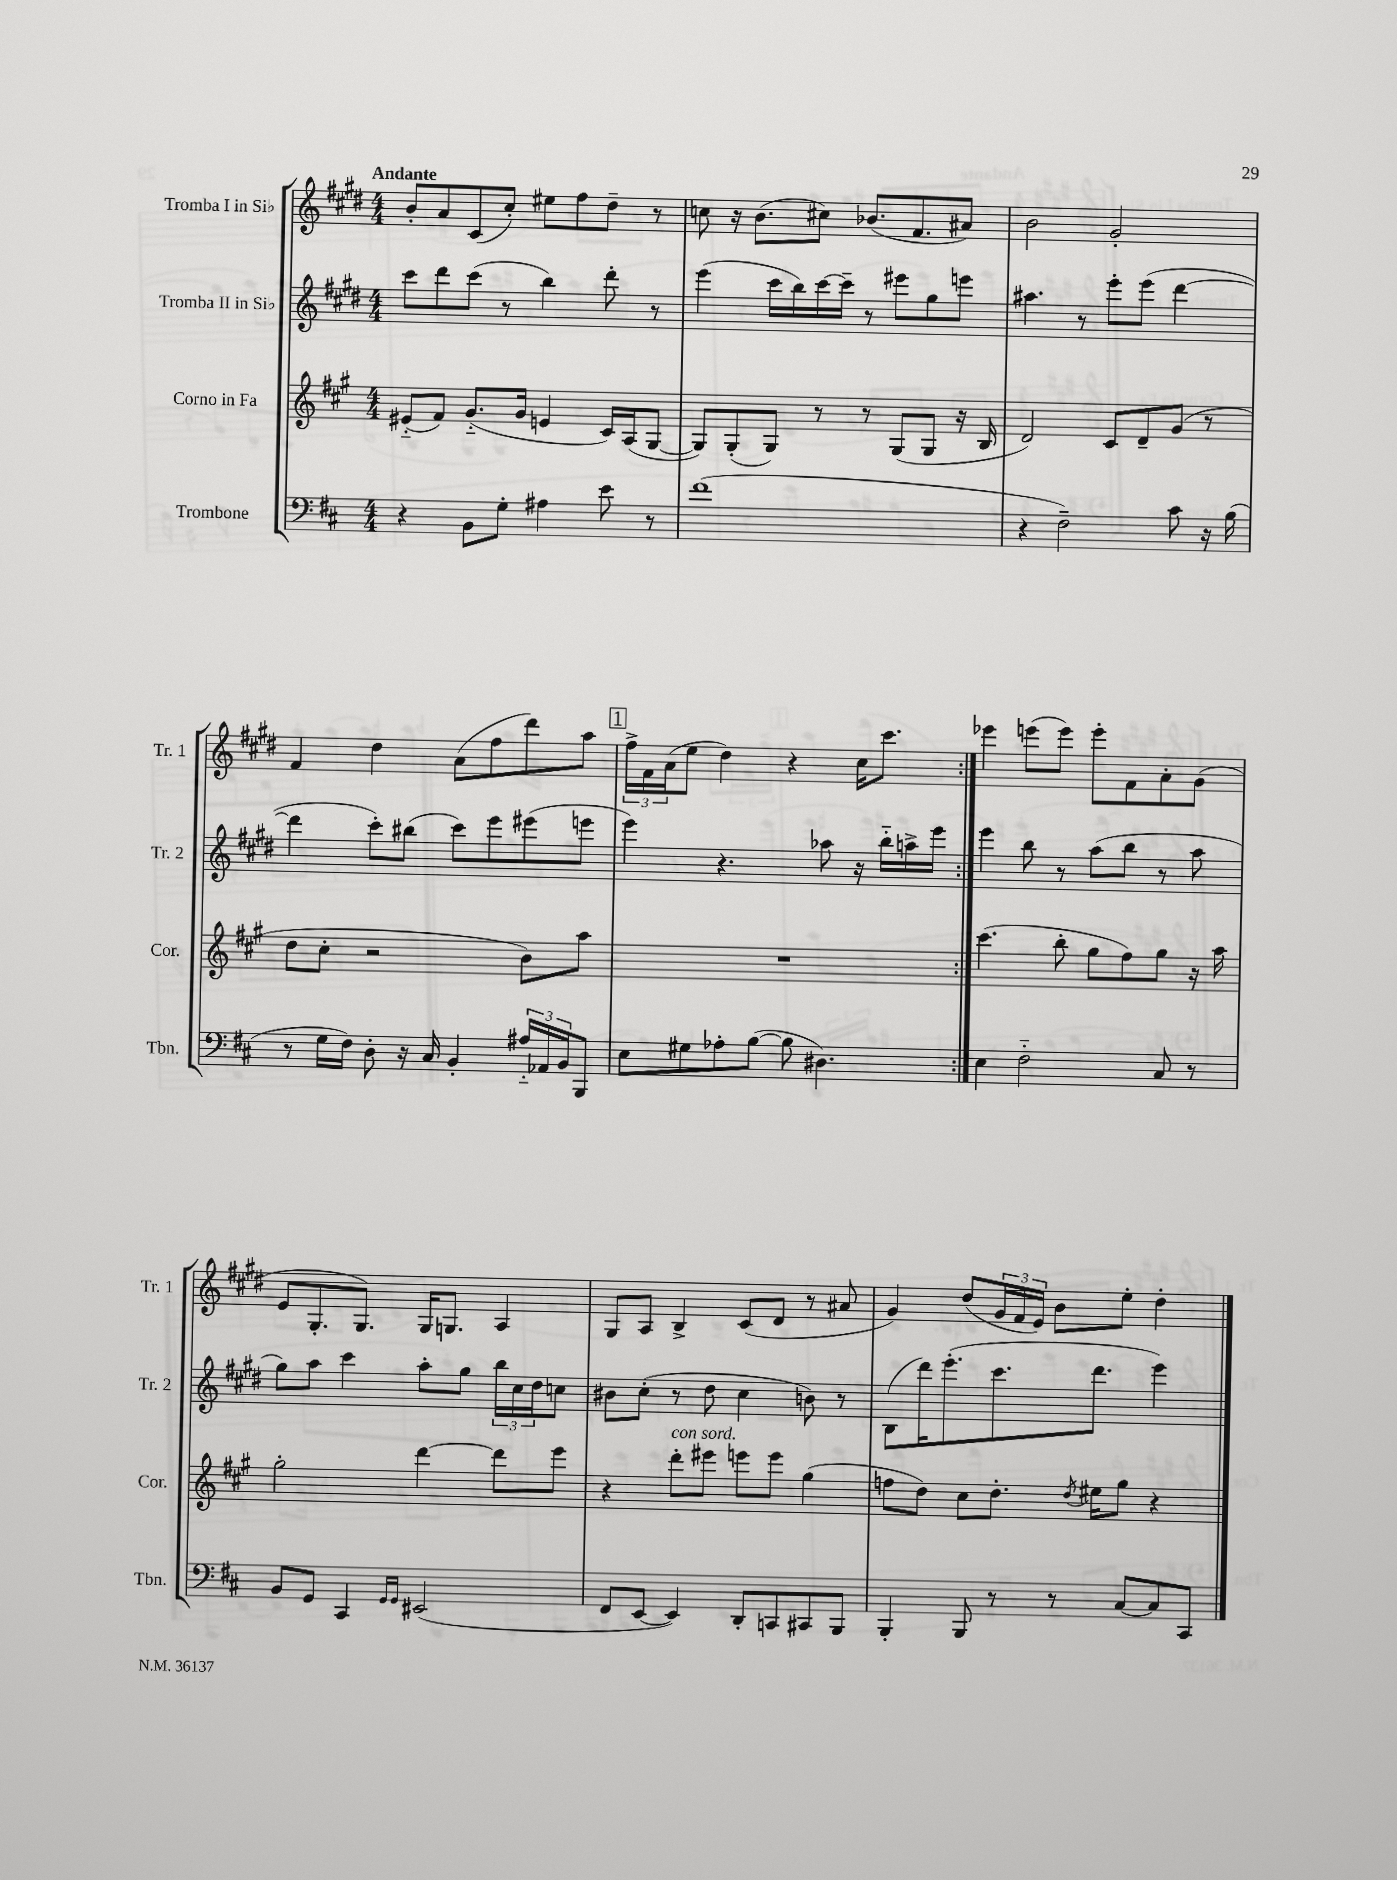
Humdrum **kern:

**kern	**kern	**kern	**kern
*staff4	*staff3	*staff2	*staff1
*clefF4	*clefG2	*clefG2	*clefG2
*k[f#c#]	*k[f#c#g#]	*k[f#c#g#d#]	*k[f#c#g#d#]
*M4/4	*M4/4	*M4/4	*M4/4
4r	(8e#'~	8ccc#	8b'
.	8f#)	8ddd#	8a
8BB	(8.g#'~	(8ccc#	(8c#
8G'	.	8r	8cc#')
.	16g#	.	.
4A#	4e	4bb)	8ee#
.	.	.	8ff#
8e	16c#)	8ddd#'	8dd#~
.	(16A	.	.
8r	[8G#	8r	8r
=	=	=	=
(1f#	8G#])	(4eee	8cc
.	(8G#'	.	16r
.	.	.	(8.b
.	8G#)	16ccc#	.
.	.	16bb)	.
.	8r	[16ccc#	8cc#)
.	.	16ccc#~]	.
.	8r	8r	(8.b-
.	(8G#	8eee#	.
.	.	.	8.f#
.	8G#	8gg#	.
.	16r	8eee	8a#)
.	16B	.	.
=	=	=	=
4r	2d)	4.aa#	2b
2F#~)	.	.	.
.	.	8r	.
.	8c#	8eee'	2g#'
.	8d~	(8eee	.
8c#	(8g#	[4ddd#	.
16r	8r	.	.
(16B	.	.	.
=	=	=	=
8r	8dd	4ddd#]	4f#
16G	8cc#'	.	.
16F#)	.	.	.
8D'	2r	8ccc#')	4dd#
16r	.	(8bb#	.
16C#	.	.	.
4BB'	.	8ccc#)	(8a
.	.	8eee	8ff#
24A#'~	8b)	(8eee#	8ddd#)
24AA-	.	.	.
24BB	.	.	.
8BBB	8aa	8eee	8aa
=	=	=	=
8E	1r	4eee)	24ff#^
.	.	.	24f#
.	.	.	(24a
8G#	.	.	8ee
8A-'	.	4.r	4dd#)
([8B	.	.	.
8B]	.	.	4r
4.D#)	.	8aa-	.
.	.	16r	16cc#
.	.	16bb'~	8.ccc#
.	.	16aa^	.
.	.	16eee	.
=:|!	=:|!	=:|!	=:|!
4E	(4.ccc#	4eee	4eee-
2F#'~	.	8bb	(8eee
.	8bb'	8r	8eee)
.	8gg#	(8aa	8eee'
.	8ff#)	8bb	8f#
8C#	8gg#	8r	8a'
8r	16r	8aa	(8g#
.	16aa	.	.
=	=	=	=
8BB	2gg#'	8gg#)	8e
8GG	.	8aa	8.G#'
4CC#	.	4ccc#	.
.	.	.	8.G#)
16qqGG	.	.	.
16qqGG	.	.	.
(2EE#	[4ddd	8aa'	16G#
.	.	.	8.G
.	.	8gg#	.
.	8ddd]	24bb	4A
.	.	24cc#	.
.	.	24dd#	.
.	8eee	8cc	.
=	=	=	=
8FF#	4r	8b#	8G#
[8EE	.	(8cc#'	8A
4EE])	8ddd'	8r	4B^
.	8eee#	8dd#	.
8DD'	8eee	4cc#	(8c#
8CC	8eee	.	8d#
8CC#	(4gg#	8b)	8r
8BBB	.	8r	8a#
=	=	=	=
4BBB'	8ff	(8B	4g#)
.	8dd)	16ddd#)	.
.	.	(8.eee'	.
8BBB	8cc#	.	(8dd#
8r	8.dd'	8.ccc#	24g#
.	.	.	24f#
.	.	.	24e)
8r	.	.	8b
.	8qdd	.	.
.	16ee#	8.ddd#	.
[8C#	8gg#	.	8ee'
8C#]	4r	4eee)	4dd#'
8CC#	.	.	.
==	==	==	==
*-	*-	*-	*-
